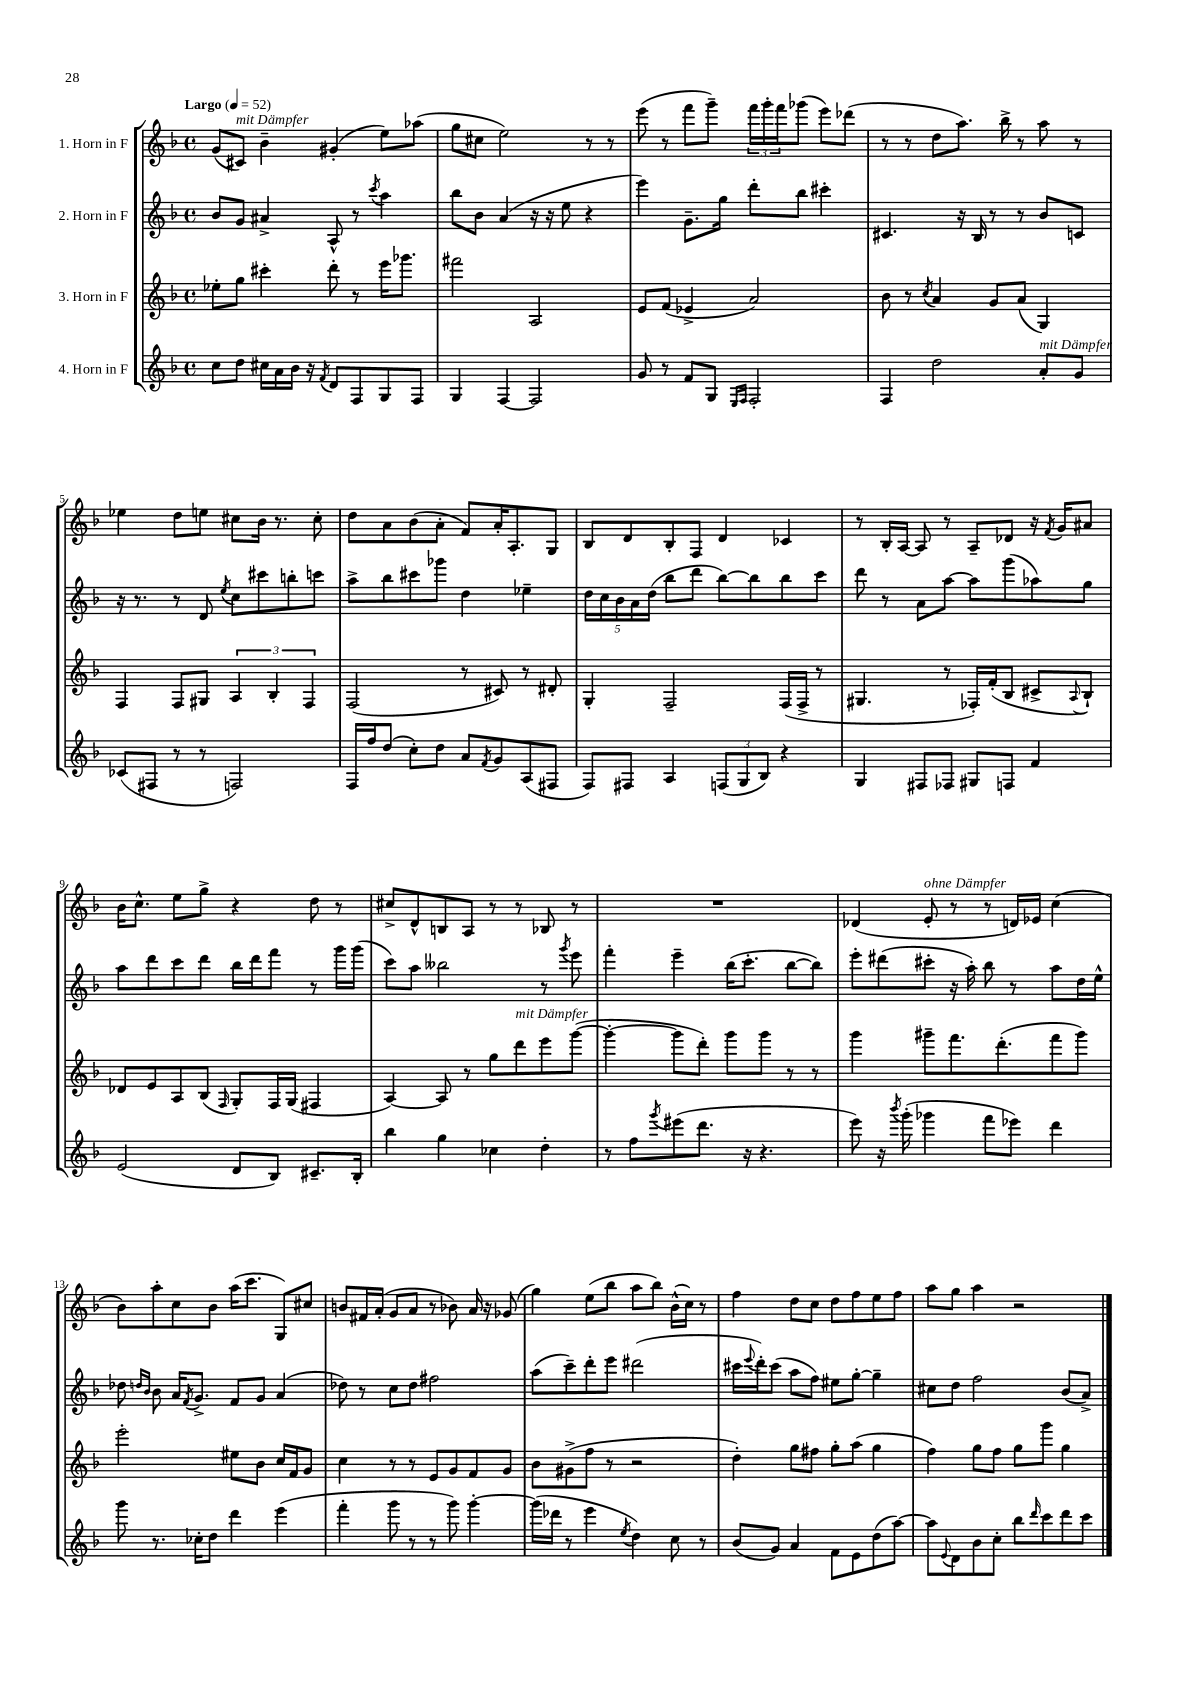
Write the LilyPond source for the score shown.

<<
\new StaffGroup <<
\new Staff = "s0" \with { instrumentName = "1. Horn in F" } {
    \clef treble \key f \major \defaultTimeSignature \time 4/4 \tempo "Largo" 4 = 52
    g'8( cis'8^\markup { \italic "mit Dämpfer" }) bes'4-- gis'4-.( e''8) aes''8( |
    g''8 cis''8 e''2) r8 r8 |
    e'''8( r8 f'''8 g'''8--) \tuplet 3/2 { f'''16 g'''16-. f'''16 } ges'''8( e'''8) des'''8( |
    r8 r8 d''8 a''8.) bes''16-> r8 a''8 r8 |
    ees''4 d''8 e''8 cis''8 bes'16 r8. cis''8-. |
    d''8 a'8 bes'8( a'8-. f'8) a'16-. a8.-. g8 |
    bes8 d'8 bes8-. f8 d'4 ces'4 |
    r8 bes16-. a16~ a8 r8 a8-- des'8 r16 \acciaccatura { f'8 } g'16 ais'8 |
    bes'16 c''8.-^ e''8 g''8-> r4 d''8 r8 |
    cis''8-> d'8-^ b8 a8 r8 r8 bes8 r8 |
    R1 |
    des'4( e'8-.^\markup { \italic "ohne Dämpfer" } r8 r8 d'16) ees'16 c''4( |
    bes'8) a''8-. c''8 bes'8 a''16( c'''8. g8) cis''8 |
    b'8 fis'16 a'16-.( g'8 a'8 r8 bes'8) a'16 r16 ges'8( |
    g''4) e''8( bes''8 a''8 bes''8) bes'16-^( c''16) r8 |
    f''4 d''8 c''8 d''8 f''8 e''8 f''8 |
    a''8 g''8 a''4 r2 \bar "|." |
}
\new Staff = "s1" \with { instrumentName = "2. Horn in F" } {
    \clef treble \key f \major \defaultTimeSignature \time 4/4
    bes'8 g'8 ais'4-> a8-^ r8 \acciaccatura { c'''8 } a''4 |
    bes''8 bes'8 a'4( r16 r16 e''8 r4 |
    e'''4) g'8.-- g''16 d'''8-. bes''8 cis'''4-. |
    cis'4. r16 bes16 r8 r8 bes'8 c'8 |
    r16 r8. r8 d'8 \acciaccatura { e''8 } c''8 cis'''8 b''8-. c'''8 |
    a''8-> bes''8 cis'''8 ges'''8 d''4 ees''4-- |
    \tuplet 5/4 { d''16 c''16 bes'16 a'16 d''16( } bes''8 d'''8 bes''8~) bes''8 bes''8 c'''8 |
    d'''8 r8 a'8 a''8~ a''8 g'''8( aes''8) g''8 |
    a''8 d'''8 c'''8 d'''8 bes''16 d'''16 f'''8 r8 g'''16 g'''16( |
    c'''8) a''8 beses''2 r8 \acciaccatura { g'''8 } e'''8 |
    f'''4-. e'''4-- bes''16( c'''8.-. bes''8~ bes''8) |
    e'''8-. dis'''8( cis'''8-. r16 a''16-.) bes''8 r8 a''8 d''16 e''16-^ |
    des''8 \grace { d''16 bes'16 } bes'8 a'16 \acciaccatura { f'8 } g'8.-> f'8 g'8 a'4( |
    des''8) r8 c''8 des''8 fis''2 |
    a''8( c'''8--) d'''8-. e'''8 dis'''2( |
    cis'''16 \appoggiatura { e'''8 } d'''16-.) cis'''8( a''8 f''8) eis''8 g''8~-. g''4-- |
    cis''8 d''8 f''2 bes'8( a'8->) \bar "|." |
}
\new Staff = "s2" \with { instrumentName = "3. Horn in F" } {
    \clef treble \key f \major \defaultTimeSignature \time 4/4
    ees''8-. g''8 cis'''4-. d'''8-. r8 e'''16 ges'''8. |
    fis'''2 a2 |
    e'8 f'8( ees'4-> a'2) |
    bes'8 r8 \acciaccatura { c''8 } a'4 g'8 a'8( g4) |
    f4 f8 gis8 \tuplet 3/2 { a4 bes4-. f4 } |
    f2( r8 cis'8) r8 dis'8-. |
    g4-. f2-- f16( f16-> r8 |
    gis4. r8 fes16-.) f'16-.( bes8 cis'8-> \appoggiatura { a8 } bes8-!) |
    des'8 e'8 a8 bes8( \grace { f16 } g8-.) f16 g16( fis4 |
    a4~) a8 r8 g''8 d'''8^\markup { \italic "mit Dämpfer" } e'''8 g'''8~( |
    g'''4~-. g'''8 d'''8-.) g'''8 g'''8 r8 r8 |
    g'''4 gis'''8-- f'''8. d'''8.-.( f'''8 gis'''8) |
    e'''2-. eis''8 bes'8 c''16 f'16 g'8 |
    c''4 r8 r8 e'8 g'8 f'8 g'8 |
    bes'8 gis'8->( f''8 r8 r2 |
    d''4-.) g''8 fis''8 g''8-. a''8( g''4 |
    f''4) g''8 f''8 g''8 g'''8 g''4 \bar "|." |
}
\new Staff = "s3" \with { instrumentName = "4. Horn in F" } {
    \clef treble \key f \major \defaultTimeSignature \time 4/4
    c''8 d''8 cis''16 a'16 bes'16 r16 \acciaccatura { f'8 } d'8 f8 g8 f8 |
    g4 f4~ f2 |
    g'8 r8 f'8 g8 \grace { e16 f16 } f2-. |
    f4 d''2 a'8-.^\markup { \italic "mit Dämpfer" } g'8 |
    ces'8( fis8 r8 r8 f2) |
    f16 f''16 d''8( c''8-.) d''8 a'8 \acciaccatura { f'8 } g'8 a8( fis8 |
    f8) fis8 a4 \tuplet 3/2 { f8( g8 bes8) } r4 |
    g4 fis8 fes8 gis8 f8 f'4 |
    e'2( d'8 bes8) cis'8.-- bes16-. |
    bes''4 g''4 ces''4 d''4-. |
    r8 f''8 \acciaccatura { g'''8 } eis'''8( d'''8. r16 r4. |
    e'''8) r16 \acciaccatura { bes'''8 } g'''16-.( ges'''4 f'''8 ees'''8) d'''4 |
    g'''8 r8. ces''16-. d''8 d'''4 e'''4( |
    f'''4-. g'''8 r8 r8 g'''8) g'''4~-. |
    g'''16( des'''16 r8 e'''4 \acciaccatura { e''8 } d''4) c''8 r8 |
    bes'8( g'8) a'4 f'8 e'8 d''8( a''8~) |
    a''8 \appoggiatura { e'8 } d'8 bes'8 c''8-. bes''8 \grace { d'''16 } c'''8 d'''8 c'''8 \bar "|." |
}
>>
>>
